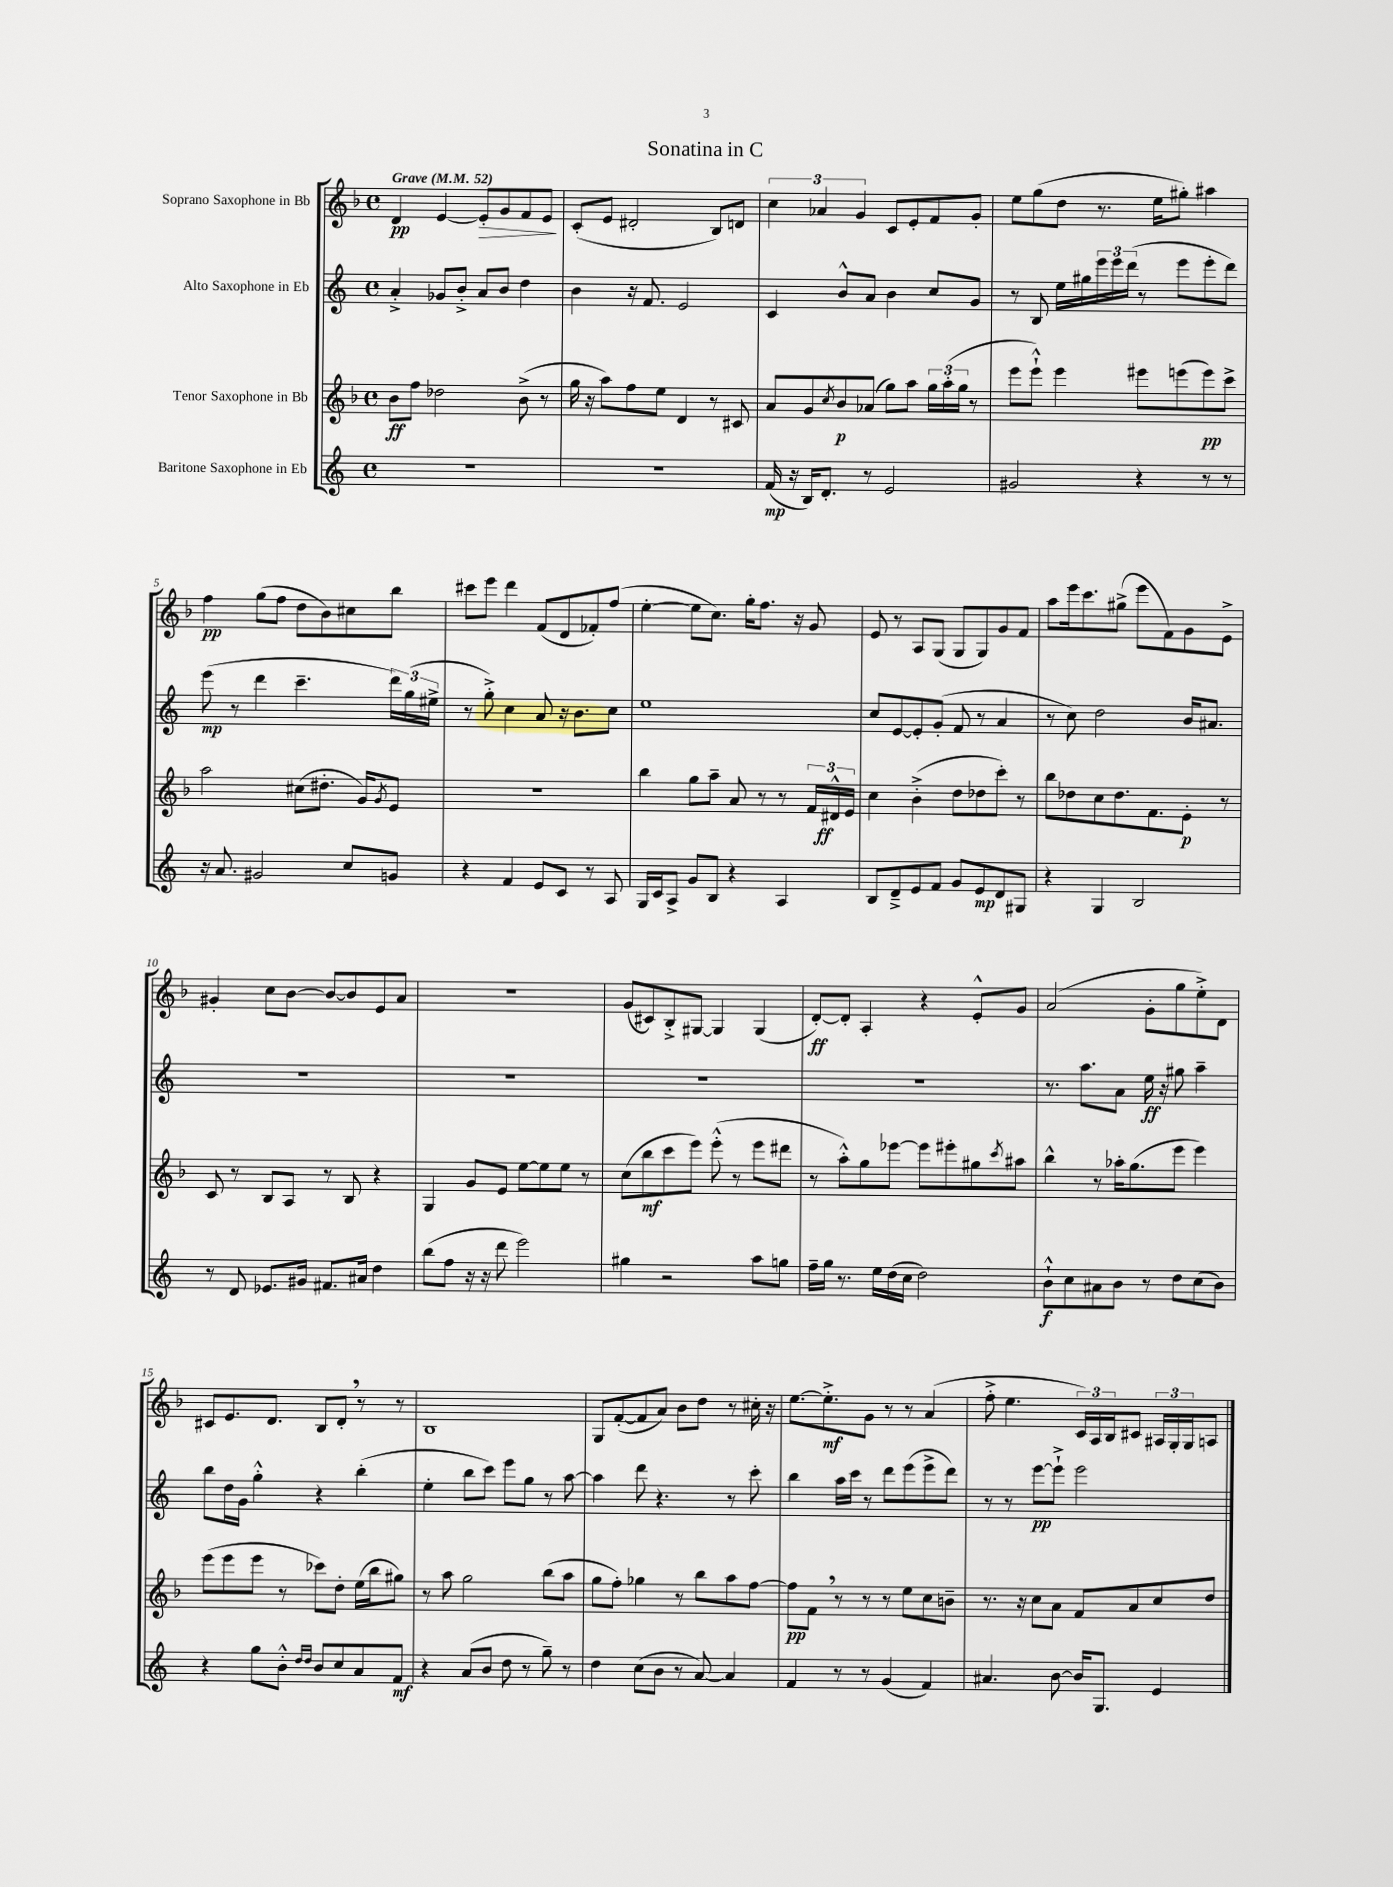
\header { title = "Sonatina in C" }
<<
\new StaffGroup <<
\new Staff = "s0" \with { instrumentName = "Soprano Saxophone in Bb" } {
    \clef treble \key f \major \defaultTimeSignature \time 4/4 \tempo "Grave" 4 = 52
    d'4\pp e'4~ e'8-.\> g'8 f'8 e'8\! |
    c'8-.( e'8 dis'2-. bes8) d'8 |
    \tuplet 3/2 { c''4 aes'4 g'4 } c'8 e'8-. f'8 g'8-. |
    e''8 g''8( d''8 r8. e''16 gis''8-.) ais''4 |
    f''4\pp g''8( f''8 d''8 bes'8) cis''8 bes''8 |
    cis'''8 e'''8 d'''4 f'8( d'8 fes'8-.) f''8( |
    e''4~-. e''8 c''8.) g''16-. f''8. r16 g'8 |
    e'8 r8 a8 g8( g8 g8) g'8 f'8 |
    a''8 e'''16 c'''8. gis''8->( e'''8 f'8) g'8 e'8-> |
    gis'4-. c''8 bes'8~ bes'8~ bes'8 e'8 a'8 |
    r1 |
    g'8( cis'8) bes8-.-> gis8~ gis4 gis4( |
    d'8~-.\ff) d'8-. a4-. r4 e'8-.-^ g'8 |
    a'2( g'8-. g''8 e''8-.->) d'8 |
    cis'8 e'8. d'8. bes8 d'8-. \breathe r8 r8 |
    bes1 |
    g8 f'8~-.( f'8 a'8) bes'8 d''8 r8 cis''16-. r16 |
    e''8.~ e''8.-.->\mf g'8 r8 r8 a'4( |
    f''8-.-> e''4. \tuplet 3/2 { c'16) a16 bes16 } cis'8 \tuplet 3/2 { ais16 g16-. g16 } a8 \bar "|." |
}
\new Staff = "s1" \with { instrumentName = "Alto Saxophone in Eb" } {
    \clef treble \key c \major \defaultTimeSignature \time 4/4
    a'4-.-> ges'8 b'8-.-> a'8 b'8 d''4 |
    b'4 r16 f'8. e'2 |
    c'4 b'8-^ a'8 b'4 c''8 g'8 |
    r8 b8 e''16 gis''16 \tuplet 3/2 { e'''16 e'''16 d'''16( } r8 e'''8 e'''8-. d'''8) |
    e'''8\mp( r8 d'''4 c'''4.-- \tuplet 3/2 { d'''16) g''16( eis''16-> } |
    r8 g''8-.->) c''4 a'8 r16 b'8. c''8 |
    e''1 |
    c''8 e'8~ e'8-. g'8-.( f'8 r8 a'4 |
    r8 c''8) d''2 b'16 ais'8. |
    R1 |
    R1 |
    R1 |
    R1 |
    r8. a''8. a'8 e''16\ff r16 gis''8 a''4-- |
    b''8 d''16 g'16 g''4-.-^ r4 b''4-.( |
    e''4-. b''8 c'''8) e'''8 g''8 r8 a''8~ |
    a''4 d'''8 r4. r8 c'''8-. |
    b''4 a''16 c'''16 r8 d'''8 e'''8( e'''8-> d'''8) |
    r8 r8 e'''8~\pp e'''8-!-> e'''2 \bar "|." |
}
\new Staff = "s2" \with { instrumentName = "Tenor Saxophone in Bb" } {
    \clef treble \key f \major \defaultTimeSignature \time 4/4
    bes'8\ff f''8 des''2 bes'8->( r8 |
    g''16 r16 a''8) f''8 e''8 d'4 r8 cis'8 |
    a'8 g'8 \acciaccatura { c''8 } bes'8\p aes'8( g''8) a''8 \tuplet 3/2 { g''16 a''16-.( g''16 } r8 |
    e'''8 e'''8-!-^) e'''4 eis'''8 e'''8( e'''8\pp) c'''8-> |
    a''2 cis''8( dis''8.-. g'16) \acciaccatura { g'8 } e'8 |
    R1 |
    bes''4 g''8 a''8-- a'8 r8 r8 \tuplet 3/2 { f'16 dis'16-^\ff e'16 } |
    c''4 bes'4-.->( d''8 des''8 c'''8-.) r8 |
    bes''8 des''8 c''8 des''8. f'8. e'8-.\p r8 |
    c'8 r8 bes8 a8 r8 bes8 r4 |
    g4 g'8 e'8 e''8~ e''8 e''8 r8 |
    c''8( bes''8\mf c'''8 e'''8) e'''8-.-^( r8 e'''8 dis'''8 |
    r8 a''8-.-^) g''8 ees'''8~ ees'''8 eis'''8-. gis''8 \acciaccatura { c'''8 } ais''8 |
    bes''4-^ r8 aes''16-. g''8.( e'''8 e'''4) |
    e'''8( e'''8 e'''8 r8 ces'''8) d''8-. e''16( bes''16 gis''8) |
    r8 a''8 g''2 bes''8( a''8 |
    g''8 f''8-.) ges''4 r8 bes''8 a''8 f''8~ |
    f''8\pp f'8 \breathe r8 r8 r8 e''8 c''8 b'8-- |
    r8. r16 c''8 a'8 f'8 a'8 c''8 d''8 \bar "|." |
}
\new Staff = "s3" \with { instrumentName = "Baritone Saxophone in Eb" } {
    \clef treble \key c \major \defaultTimeSignature \time 4/4
    R1 |
    R1 |
    f'16\mp( r16 b16) d'8.-. r8 e'2 |
    gis'2 r4 r8 r8 |
    r16 a'8. gis'2 c''8 g'8 |
    r4 f'4 e'8 c'8 r8 a8 |
    g16 c'16 a8-> g'8 b8 r4 a4 |
    b8 d'8---> e'8 f'8 g'8 e'8\mp d'8 gis8 |
    r4 g4 b2 |
    r8 d'8 ees'8. gis'16 fis'8. ais'16 d''4 |
    b''8( f''8 r16 r16 d'''8 e'''2) |
    gis''4 r2 a''8 g''8 |
    f''16-- g''16 r8. e''16 d''16( c''16 d''2) |
    b'8-!-^\f c''8 ais'8 b'8 r8 d''8 c''8( b'8) |
    r4 g''8 b'8-.-^ \grace { d''16 d''16 } b'8 c''8 a'8 f'8\mf |
    r4 a'8( b'8 d''8 r8 g''8--) r8 |
    d''4 c''8( b'8 r8 a'8~) a'4 |
    f'4 r8 r8 g'4( f'4) |
    ais'4. b'8~ b'16 g8. e'4 \bar "|." |
}
>>
>>
